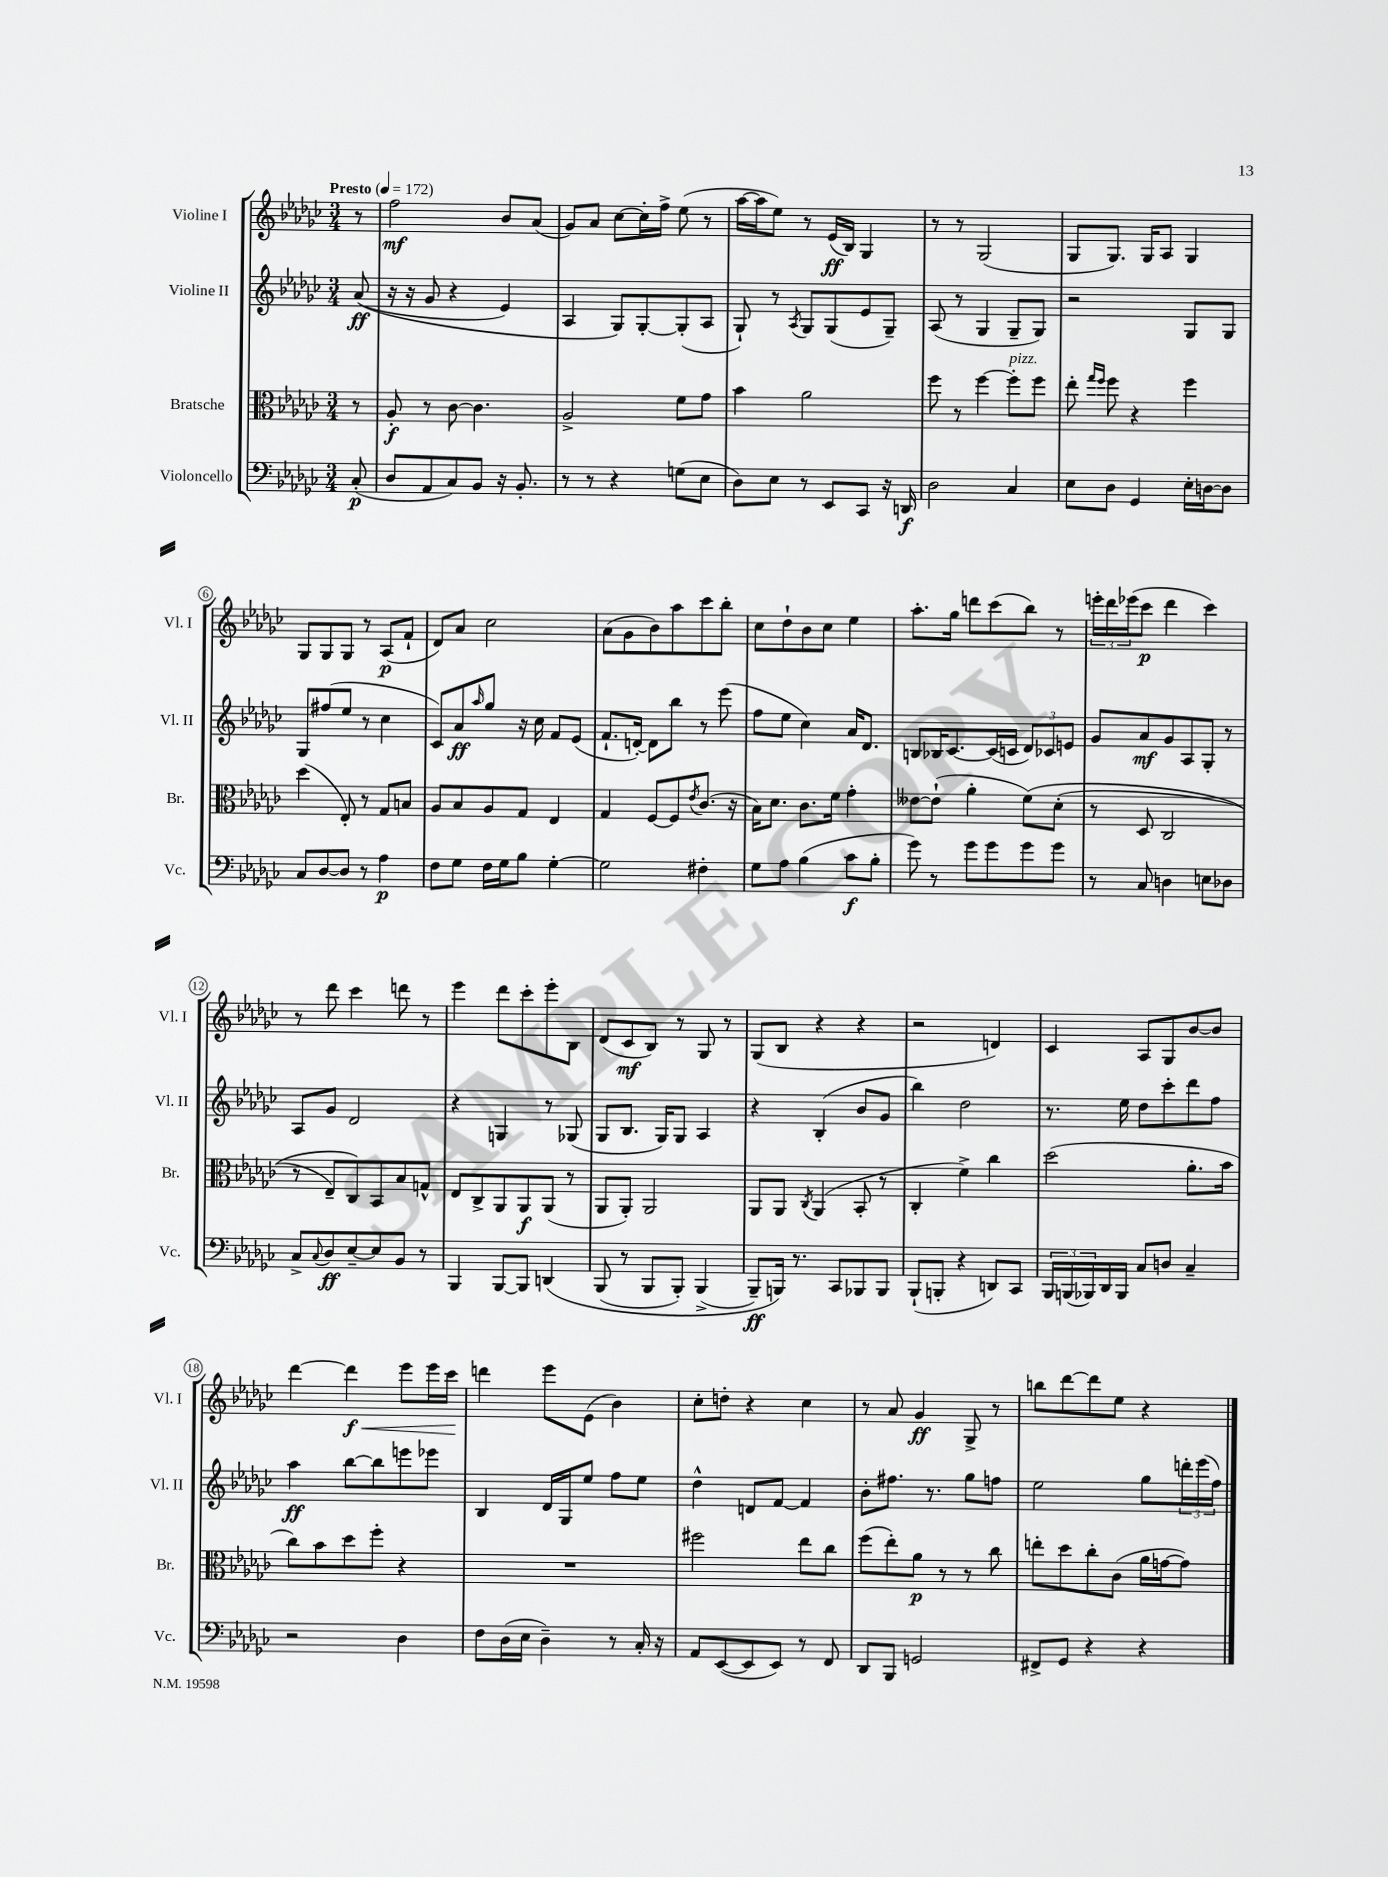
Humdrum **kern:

**kern	**dynam	**kern	**dynam	**kern	**dynam	**kern	**dynam
*part4	*part4	*part3	*part3	*part2	*part2	*part1	*part1
*staff4	*staff4	*staff3	*staff3	*staff2	*staff2	*staff1	*staff1
*I"Violoncello	*	*I"Bratsche	*	*I"Violine II	*	*I"Violine I	*
*I'Vc.	*	*I'Br.	*	*I'Vl. II	*	*I'Vl. I	*
*clefF4	*	*clefC3	*	*clefG2	*	*clefG2	*
*k[b-e-a-d-g-c-]	*	*k[b-e-a-d-g-c-]	*	*k[b-e-a-d-g-c-]	*	*k[b-e-a-d-g-c-]	*
*M3/4	*	*M3/4	*	*M3/4	*	*M3/4	*
*MM172	*	*MM172	*	*MM172	*	*MM172	*
=	=	=	=	=	=	=	=
!	!	!	!	!	!	!LO:TX:a:B:t=Presto	!
(8C-'/	p	8r	.	((8a-/	ff	8r	.
=1	=1	=1	=1	=1	=1	=1	=1
8D-/L	.	8A-'/	f	16r	.	2ff\	mf
.	.	.	.	16r	.	.	.
8AA-/	.	8r	.	8g-/	.	.	.
8C-/)	.	[8c-\	.	4r	.	.	.
8BB-/J	.	4.c-\]	.	.	.	.	.
16r	.	.	.	4e-/)	.	8b-/L	.
8.BB-'/	.	.	.	.	.	.	.
.	.	.	.	.	.	(8a-/J	.
=2	=2	=2	=2	=2	=2	=2	=2
8r	.	2A-^/	.	4A-/	.	8g-/L)	.
8r	.	.	.	.	.	8a-/J	.
4r	.	.	.	8G-/L)	.	[8cc-\L	.
.	.	.	.	[8G-'/	.	16cc-'\L]	.
.	.	.	.	.	.	16ff^\JJ	.
(8Gn\L	.	8f\L	.	(8G-'/]	.	(8ee-\	.
8E-\J	.	8g-\J	.	8A-/J	.	8r	.
=3	=3	=3	=3	=3	=3	=3	=3
8D-\L)	.	4b-\	.	8G-`/)	.	[16aa-\LL	.
.	.	.	.	.	.	16aa-\J]	.
8E-\J	.	.	.	8r	.	8ee-\J)	.
.	.	.	.	8qA-/	.	.	.
8r	.	2a-\	.	8G-/L	.	8r	.
8EE-/L	.	.	.	(8G-/	.	(16e-/LL	ff
.	.	.	.	.	.	16B-/JJ)	.
8CC-/J	.	.	.	8e-/	.	4G-/	.
16r	.	.	.	8G-~/J)	.	.	.
16DDn/	f	.	.	.	.	.	.
=4	=4	=4	=4	=4	=4	=4	=4
2D-\	.	8ff\	.	(8A-/	.	8r	.
.	.	8r	.	8r	.	8r	.
.	.	[4ff\	.	4G-/	.	(2G-/	.
!	!	!LO:TX:a:i:t=pizz.	!	!	!	!	!
4C-/	.	8ff'\L]	.	8G-~/L	.	.	.
.	.	8ff\J	.	8G-/J)	.	.	.
=5	=5	=5	=5	=5	=5	=5	=5
8E-\L	.	8ee-'\	.	2r	.	8G-/L	.
.	.	16qqgg-/LL	.	.	.	.	.
.	.	16qqff/JJ	.	.	.	.	.
8D-\J	.	8ff\	.	.	.	8.G-/J)	.
4GG-/	.	4r	.	.	.	.	.
.	.	.	.	.	.	16G-/KL	.
.	.	.	.	.	.	8A-/J	.
16E-'\LL	.	4ff\	.	8G-/L	.	4G-/	.
[16Dn\J	.	.	.	.	.	.	.
8D\J]	.	.	.	8G-/J	.	.	.
!!LO:LB:g=z
=6	=6	=6	=6	=6	=6	=6	=6
8C-/L	.	(4dd-\	.	8G-/L	.	8G-/L	.
[8D-/	.	.	.	(8ff#X/	.	8G-/	.
8D-/J]	.	8E-'/)	.	8ee-/J	.	8G-/J	.
8r	.	8r	.	8r	.	8r	.
4A-\	p	8G-/L	.	4cc-\	.	(8A-/L	p
.	.	8Bn/J	.	.	.	8f`/J	.
=7	=7	=7	=7	=7	=7	=7	=7
8F\L	.	8A-/L	.	8c-/L)	.	8d-/L)	.
8G-\J	.	8B-/	.	8a-/	ff	8a-/J	.
.	.	.	.	16qqaa-/	.	.	.
16F\LL	.	8A-/	.	8gg-/J	.	2cc-\	.
16G-\J	.	.	.	.	.	.	.
8B-\J	.	8G-/J	.	16r	.	.	.
.	.	.	.	16cc-\	.	.	.
[4G-'\	.	4E-/	.	8f/L	.	.	.
.	.	.	.	(8e-/J	.	.	.
=8	=8	=8	=8	=8	=8	=8	=8
2G-\]	.	4G-/	.	8.f`/L	.	(8a-\L	.
.	.	.	.	.	.	8g-\	.
.	.	.	.	[16dn'/Jk)	.	.	.
.	.	[8F/L	.	8d\L]	.	8b-\)	.
.	.	8F/]	.	8bb-\J	.	8aa-\	.
.	.	8qe-/	.	.	.	.	.
4F#X'\	.	(8.c-/J	.	8r	.	8ccc-\	.
.	.	.	.	(8eee-\	.	8bb-'\J	.
.	.	16r	.	.	.	.	.
=9	=9	=9	=9	=9	=9	=9	=9
8G-\L	.	16B-\KL)	.	8ff\L	.	8cc-\L	.
.	.	8.d-\J	.	.	.	.	.
8A-\J	.	.	.	8ee-\J	.	8dd-`\	.
(4B-\	.	8.c-\L	.	4cc-\)	.	8b-\	.
.	.	.	.	.	.	8cc-\J	.
.	.	16f\Jk	.	.	.	.	.
8c-\L	f	4g-'\	.	16a-/KL	.	4ee-\	.
.	.	.	.	8.d-/J	.	.	.
8B-'\J	.	.	.	.	.	.	.
=10	=10	=10	=10	=10	=10	=10	=10
8g-\)	.	[8e--X\L	.	8Bn/L	.	8.aa-'\L	.
8r	.	(8e--`\J]	.	16B-X/K	.	.	.
.	.	.	.	[8.c-/	.	16gg-\Jk	.
8g-\L	.	4a-'\	.	.	.	8dddn\L	.
8g-\	.	.	.	(16c-/L]	.	(8ccc-\	.
.	.	.	.	16cn/JJ	.	.	.
8g-\	.	(8f\L)	.	12d-/L)	.	8bb-\J)	.
.	.	.	.	12c-X/	.	.	.
8g-\J	.	(8d-'\J	.	.	.	8r	.
.	.	.	.	12en/J	.	.	.
=11	=11	=11	=11	=11	=11	=11	=11
8r	.	8r	.	8g-/L	.	24eeen'\LL	.
.	.	.	.	.	.	24ddd-\	.
.	.	.	.	.	.	(24eee-X\J	.
8C-/	.	8D-/	.	8a-/	mf	8ccc-\J	p
4Dn\	.	2C-/	.	8g-/	.	4ddd-\	.
.	.	.	.	8A-/	.	.	.
8En\L	.	.	.	8G-'/J	.	4ccc-\)	.
8D-X\J	.	.	.	8r	.	.	.
!!LO:LB:g=z
=12	=12	=12	=12	=12	=12	=12	=12
8C-^/L	.	8r	.	8A-/L	.	8r	.
8qqC-/	.	.	.	.	.	.	.
8D-/	ff	8E-~/L)	.	8g-/J	.	8ddd-\	.
[8E-~/	.	8C-/)	.	2d-/	.	4ccc-\	.
8E-/]	.	8BB-/	.	.	.	.	.
8BB-/J	.	8B-/	.	.	.	8dddn\	.
8r	.	8Gn^^/J	.	.	.	8r	.
=13	=13	=13	=13	=13	=13	=13	=13
4BBB-/	.	8E-/L	.	4r	.	4eee-\	.
.	.	8C-^/	.	.	.	.	.
[8BBB-/L	.	8AA-/	.	4Gn/	.	8ddd-\L	.
8BBB-/J]	.	8AA-/	f	.	.	8ccc-'\	.
(4DDn/	.	(8AA-/J	.	8r	.	8eee-'\	.
.	.	8r	.	(8G-X/	.	8B-\J	.
=14	=14	=14	=14	=14	=14	=14	=14
(8BBB-/	.	8AA-/L	.	8G-/L	.	(8d-/L	.
8r	.	8AA-'/J)	.	8.B-/J	.	8c-/	mf
8BBB-/L	.	2AA-/	.	.	.	8B-/J)	.
.	.	.	.	16G-/KL)	.	.	.
8BBB-'/J)	.	.	.	8G-/J	.	8r	.
(4BBB-^/	.	.	.	4A-/	.	8G-/	.
.	.	.	.	.	.	8r	.
=15	=15	=15	=15	=15	=15	=15	=15
8BBB-~/L)	ff	8AA-/L	.	4r	.	(8G-/L	.
16BBBn/Jk)	.	8AA-/J	.	.	.	8B-/J	.
8.r	.	.	.	.	.	.	.
.	.	8qC-/	.	.	.	.	.
.	.	(4AA-/	.	(4B-'/	.	4r	.
8CC-/L	.	.	.	.	.	.	.
8BBB-X/	.	8BB-'/	.	8b-/L	.	4r	.
8BBB-/J	.	8r	.	8g-/J	.	.	.
=16	=16	=16	=16	=16	=16	=16	=16
(8BBB-`/L	.	4C-'/	.	4bb-\)	.	2r	.
8BBBn'/J	.	.	.	.	.	.	.
4r	.	4f^\)	.	2dd-\	.	.	.
8DDn/L)	.	4cc-\	.	.	.	4dn/)	.
8CC-/J	.	.	.	.	.	.	.
=17	=17	=17	=17	=17	=17	=17	=17
24BBB-/LL	.	(2dd-\	.	8.r	.	4c-/	.
(24BBBn/	.	.	.	.	.	.	.
24BBB-X/)	.	.	.	.	.	.	.
16DD-/	.	.	.	.	.	.	.
16BBB-/JJ	.	.	.	16ee-\	.	.	.
8C-/L	.	.	.	8dd-\L	.	8A-/L	.
8Dn/J	.	.	.	8ccc-'\	.	8G-/	.
4C-~/	.	8.a-'\L	.	8ddd-\	.	[8b-/	.
.	.	.	.	8ff\J	.	8b-/J]	.
.	.	16b-\Jk	.	.	.	.	.
!!LO:LB:g=z
=18	=18	=18	=18	=18	=18	=18	=18
2r	.	8cc-\L)	.	4aa-\	ff	[4ddd-\	.
.	.	8b-\	.	.	.	.	.
!	!	!	!	!	!	!	!LO:HP:b
.	.	8dd-\	.	[8bb-\L	.	4ddd-\]	< f
.	.	8ff'\J	.	8bb-\]	.	.	.
4D-\	.	4r	.	8eeen\	.	8eee-\L	.
.	.	.	.	8eee-X\J	.	16eee-\L	.
.	.	.	.	.	.	16ccc-\JJ	.
.	.	.	.	.	.	.	[
=19	=19	=19	=19	=19	=19	=19	=19
8F\L	.	2.r	.	4B-/	.	4dddn\	.
(16D-\L	.	.	.	.	.	.	.
16E-\JJ	.	.	.	.	.	.	.
4D-~\)	.	.	.	16d-/LL	.	8eee-\L	.
.	.	.	.	16G-/J	.	.	.
.	.	.	.	8ee-/J	.	(8e-\J	.
8r	.	.	.	8ff\L	.	4b-\)	.
16C-'/	.	.	.	8ee-\J	.	.	.
16r	.	.	.	.	.	.	.
=20	=20	=20	=20	=20	=20	=20	=20
8AA-/L	.	2ff#X\	.	4dd-^^\	.	8cc-'\L	.
([8EE-/	.	.	.	.	.	8ddn'\J	.
8EE-/]	.	.	.	8dn/L	.	4r	.
8EE-/J)	.	.	.	[8f/J	.	.	.
8r	.	8ee-\L	.	4f/]	.	4cc-\	.
8FF/	.	8cc-\J	.	.	.	.	.
=21	=21	=21	=21	=21	=21	=21	=21
8DD-/L	.	(8ff\L	.	8b-'\L	.	8r	.
8BBB-/J	.	8ee-'\)	.	8.ff#X\J	.	8a-/	.
2GGn/	.	8a-\J	p	.	.	4g-/	ff
.	.	.	.	8.r	.	.	.
.	.	8r	.	.	.	.	.
.	.	8r	.	8gg-\L	.	8G-^/	.
.	.	8cc-\	.	8ffn\J	.	8r	.
=22	=22	=22	=22	=22	=22	=22	=22
8FF#X^/L	.	8een'\L	.	2ee-\	.	8bbn\L	.
8GG-/J	.	8dd-\	.	.	.	[8ddd-\	.
4r	.	8cc-'\	.	.	.	8ddd-\]	.
.	.	(8c-\J	.	.	.	8ee-\J	.
4r	.	16a-\LL	.	8gg-\L	.	4r	.
.	.	[16gn\J	.	.	.	.	.
.	.	8g\J])	.	24dddn'\L	.	.	.
.	.	.	.	(24eee-\	.	.	.
.	.	.	.	24ff\JJ)	.	.	.
==	==	==	==	==	==	==	==
*-	*-	*-	*-	*-	*-	*-	*-
